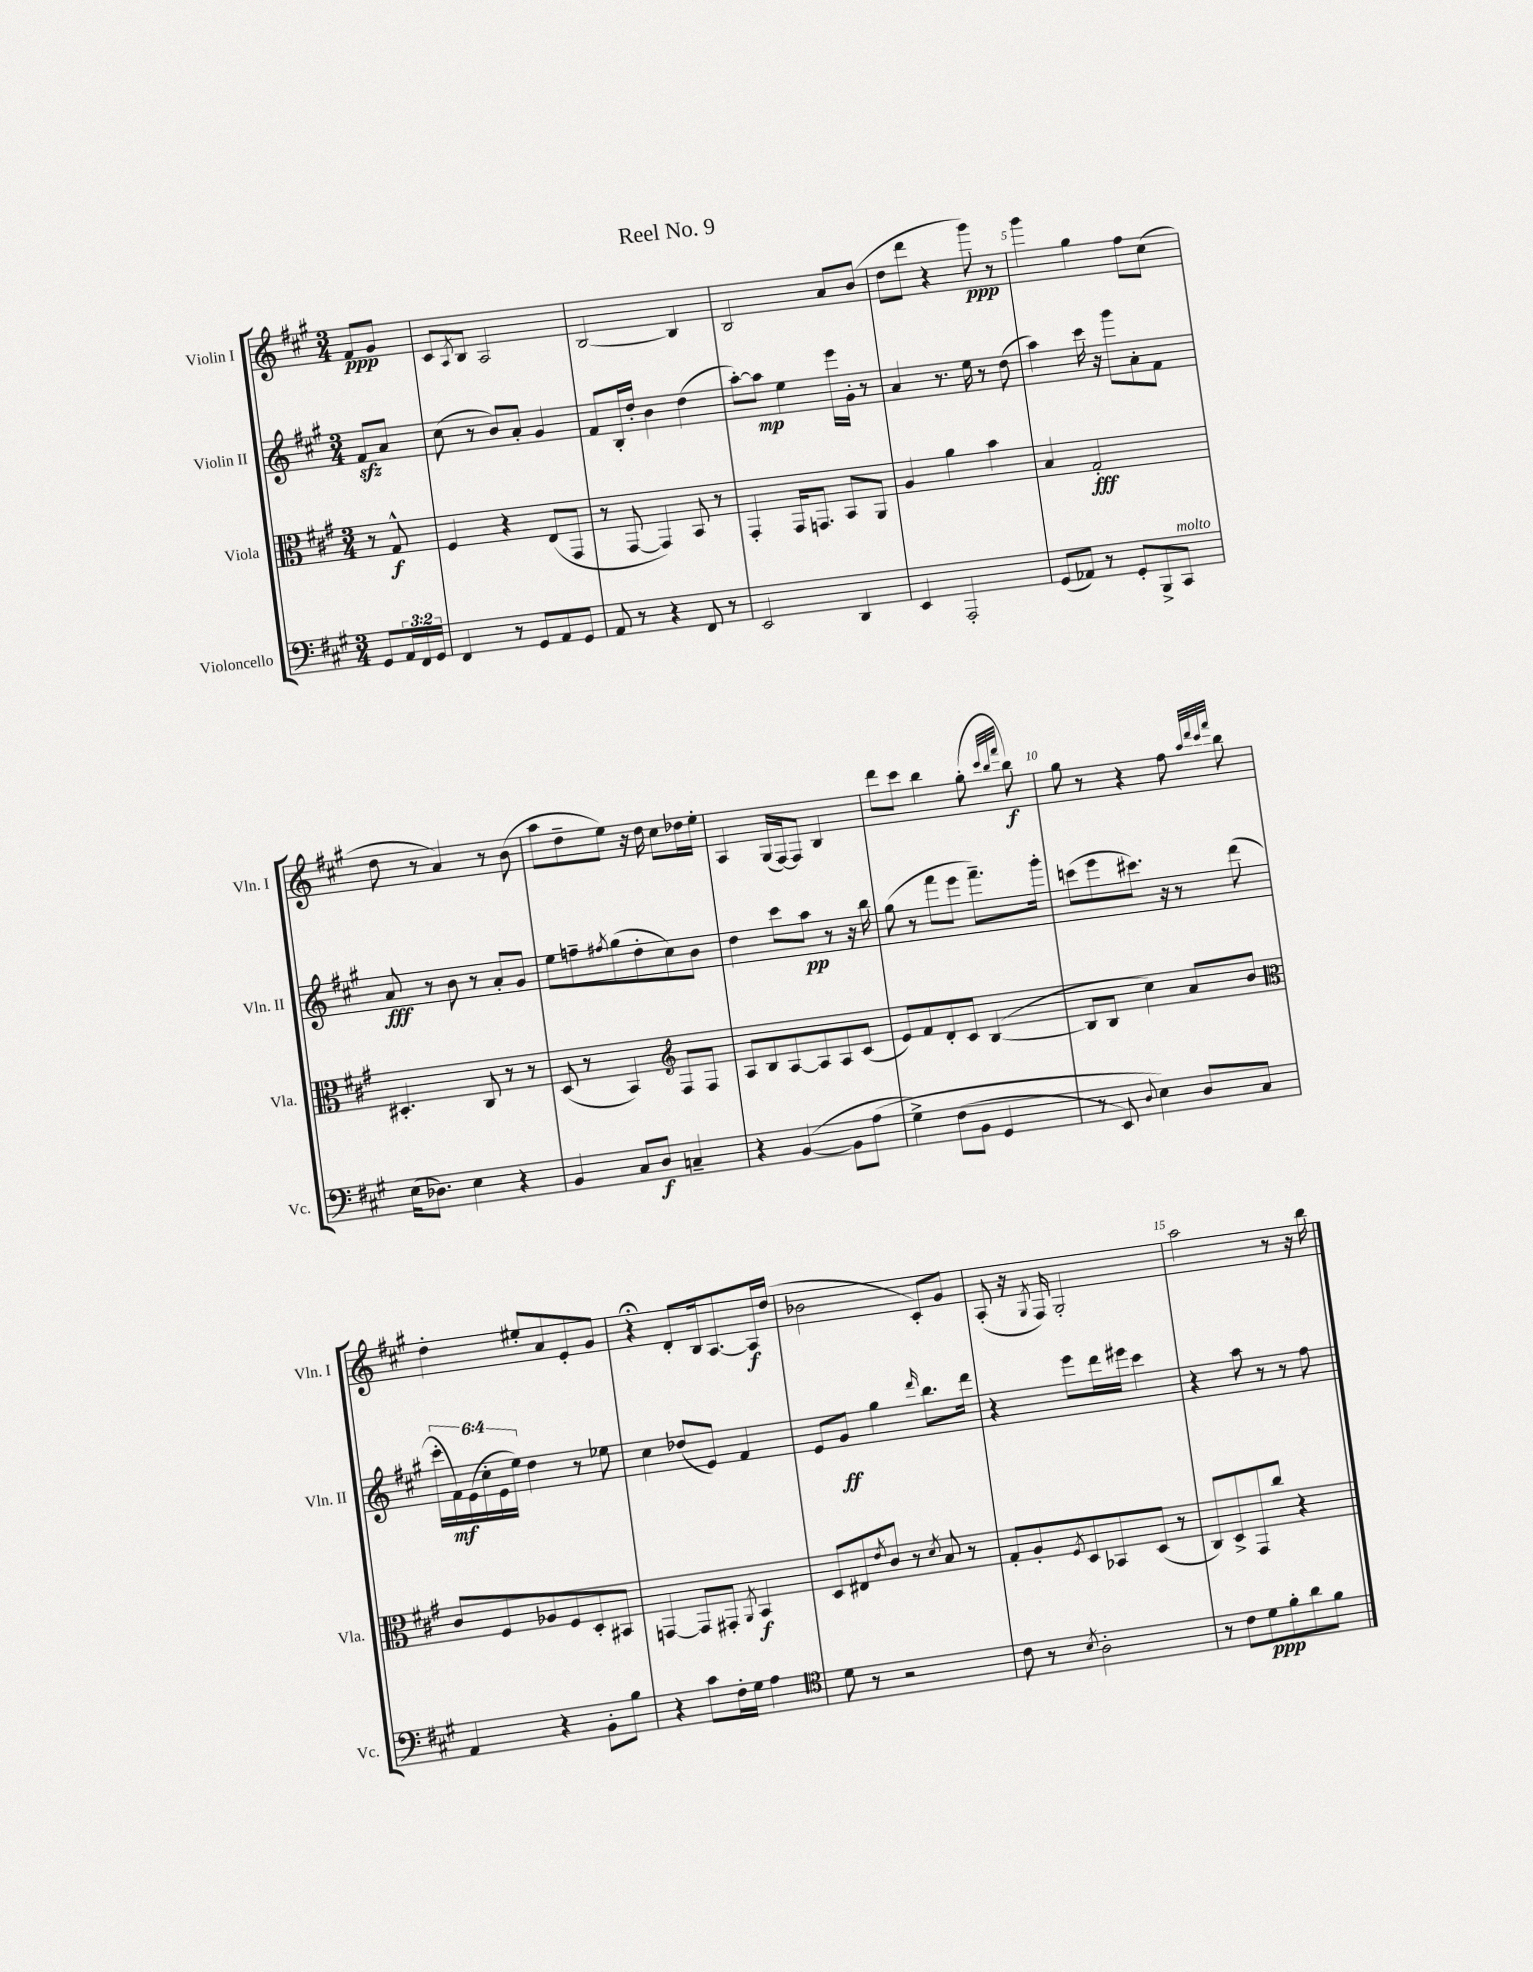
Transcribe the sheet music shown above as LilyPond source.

\header { title = "Reel No. 9" }
<<
\new StaffGroup <<
\new Staff = "s0" \with { instrumentName = "Violin I" shortInstrumentName = "Vln. I" } {
    \clef treble \key a \major \numericTimeSignature \time 3/4 \partial 4
    fis'8\ppp gis'8 |
    cis'8 \acciaccatura { a8 } b8 a2 |
    b2~ b4 |
    b2 a'8 b'8( |
    d''8 d'''8 r4 gis'''8\ppp) r8 |
    gis'''4 gis''4 fis''8 cis''8( |
    d''8 r8 a'4) r8 b'8( |
    a''8 d''8-- e''8) r16 d''16 cis''8 des''16 e''16-. |
    a4 gis16( fis16~) fis8 b4 |
    d'''8 cis'''8 b''4 gis''8-.( \grace { cis'''32 b''32 fis'''32 } b''8\f) |
    gis''8 r8 r4 fis''8 \grace { a''32 d'''32 cis'''32 fis'''32 } b''8 |
    d''4-. eis''8-. a'8 e'8-. gis'8 |
    r4\fermata d'8-. b16 a8.~ a16\f d''16( |
    bes'2 cis'8-.) gis'8 |
    a8-.( r16 \acciaccatura { gis8 } fis16) gis2-. |
    a''2 r8 r16 b''16 \bar "|." |
}
\new Staff = "s1" \with { instrumentName = "Violin II" shortInstrumentName = "Vln. II" } {
    \clef treble \key a \major \numericTimeSignature \time 3/4 \override Staff.TupletNumber.text = #tuplet-number::calc-fraction-text \partial 4
    fis'8\sfz a'8 |
    cis''8( r8 b'8) a'8-. gis'4 |
    fis'8 b16-. d''16-. b'4 d''4( |
    a''8~-.) a''8\mp e''4 e'''16 gis'16-. r8 |
    a'4 r8. e''16 r8 d''8( |
    a''4) cis'''16 r16 gis'''8 a'8-. fis'8 |
    a'8\fff r8 b'8 r8 a'8-. gis'8 |
    e''8 f''8-- \acciaccatura { fis''8 } gis''8( d''8-. cis''8) b'8 |
    d''4 cis'''8 a''8\pp r8 r16 b''16 |
    gis''8( r8 fis'''8 e'''8 fis'''8.--) gis'''16-. |
    c'''8( e'''8 cis'''8.) r16 r8 d'''8( |
    \tuplet 6/4 { cis'''16-. fis'16\mf) e'16( cis''16-. e'16 e''16) } d''4 r8 ees''8 |
    cis''4 des''8( e'8) fis'4 |
    e'8 gis'8\ff gis''4 \grace { d'''16 } b''8. d'''16 |
    r4 e'''8 d'''16 eis'''16 cis'''4 |
    r4 a''8 r8 r8 fis''8 \bar "|." |
}
\new Staff = "s2" \with { instrumentName = "Viola" shortInstrumentName = "Vla." } {
    \clef alto \key a \major \numericTimeSignature \time 3/4 \partial 4
    r8 gis8-^\f |
    fis4 r4 e8( gis,8 |
    r8 gis,8~ gis,4) b,8 r8 |
    gis,4-. gis,16 g,8. b,8 a,8 |
    a4 a'4 b'4 |
    b4 gis2-.\fff |
    dis4.-. cis8 r8 r8 |
    d8( r8 b,4) \clef treble fis8 fis8 |
    a8 b8 a8~ a8 a8 cis'8( |
    e'8) fis'8 d'8-. cis'8 b4~( |
    b8 b8 cis''4) a'8 b'8 |
    \clef alto cis'8 fis8 aes8 fis8 d8-. bis,8 |
    g,4~ g,8 gis,8-. \acciaccatura { a,8 } b,4\f |
    d8 eis8 \acciaccatura { e'8 } cis'8 r8 \acciaccatura { d'8 } b8 r8 |
    gis8-. a8-. \acciaccatura { fis8 } d8 bes,8 d8( r8 |
    cis8) d8-> gis,8 cis''8 r4 \bar "|." |
}
\new Staff = "s3" \with { instrumentName = "Violoncello" shortInstrumentName = "Vc." } {
    \clef bass \key a \major \numericTimeSignature \time 3/4 \override Staff.TupletNumber.text = #tuplet-number::calc-fraction-text \partial 4
    gis,8 \tuplet 3/2 { a,16 fis,16 gis,16 } |
    fis,4 r8 gis,8 a,8 gis,8 |
    a,8 r8 r4 fis,8 r8 |
    e,2 d,4 |
    e,4 a,,2-. |
    gis,8( aes,8) r8 gis,8-. b,,8-> cis,8^\markup { \italic "molto" } |
    e16( des8.) e4 r4 |
    b,4 cis8 d8\f c4-- |
    r4 b,4~( b,8 a8\( |
    gis4->) fis8( b,8 gis,4 |
    r8 e,8) \appoggiatura { d8 } e4\) d8 cis8 |
    a,4 r4 b,8-. b8 |
    r4 cis'8 fis16-. gis16 a4 |
    \clef tenor d'8 r8 r2 |
    cis'8 r8 \acciaccatura { b8 } a2-. |
    r8 cis'8 d'8\ppp fis'8-. a'8 fis'8 \bar "|." |
}
>>
>>
\layout { \context { \Score \override BarNumber.break-visibility = ##(#f #t #t) barNumberVisibility = #(every-nth-bar-number-visible 5) } }
